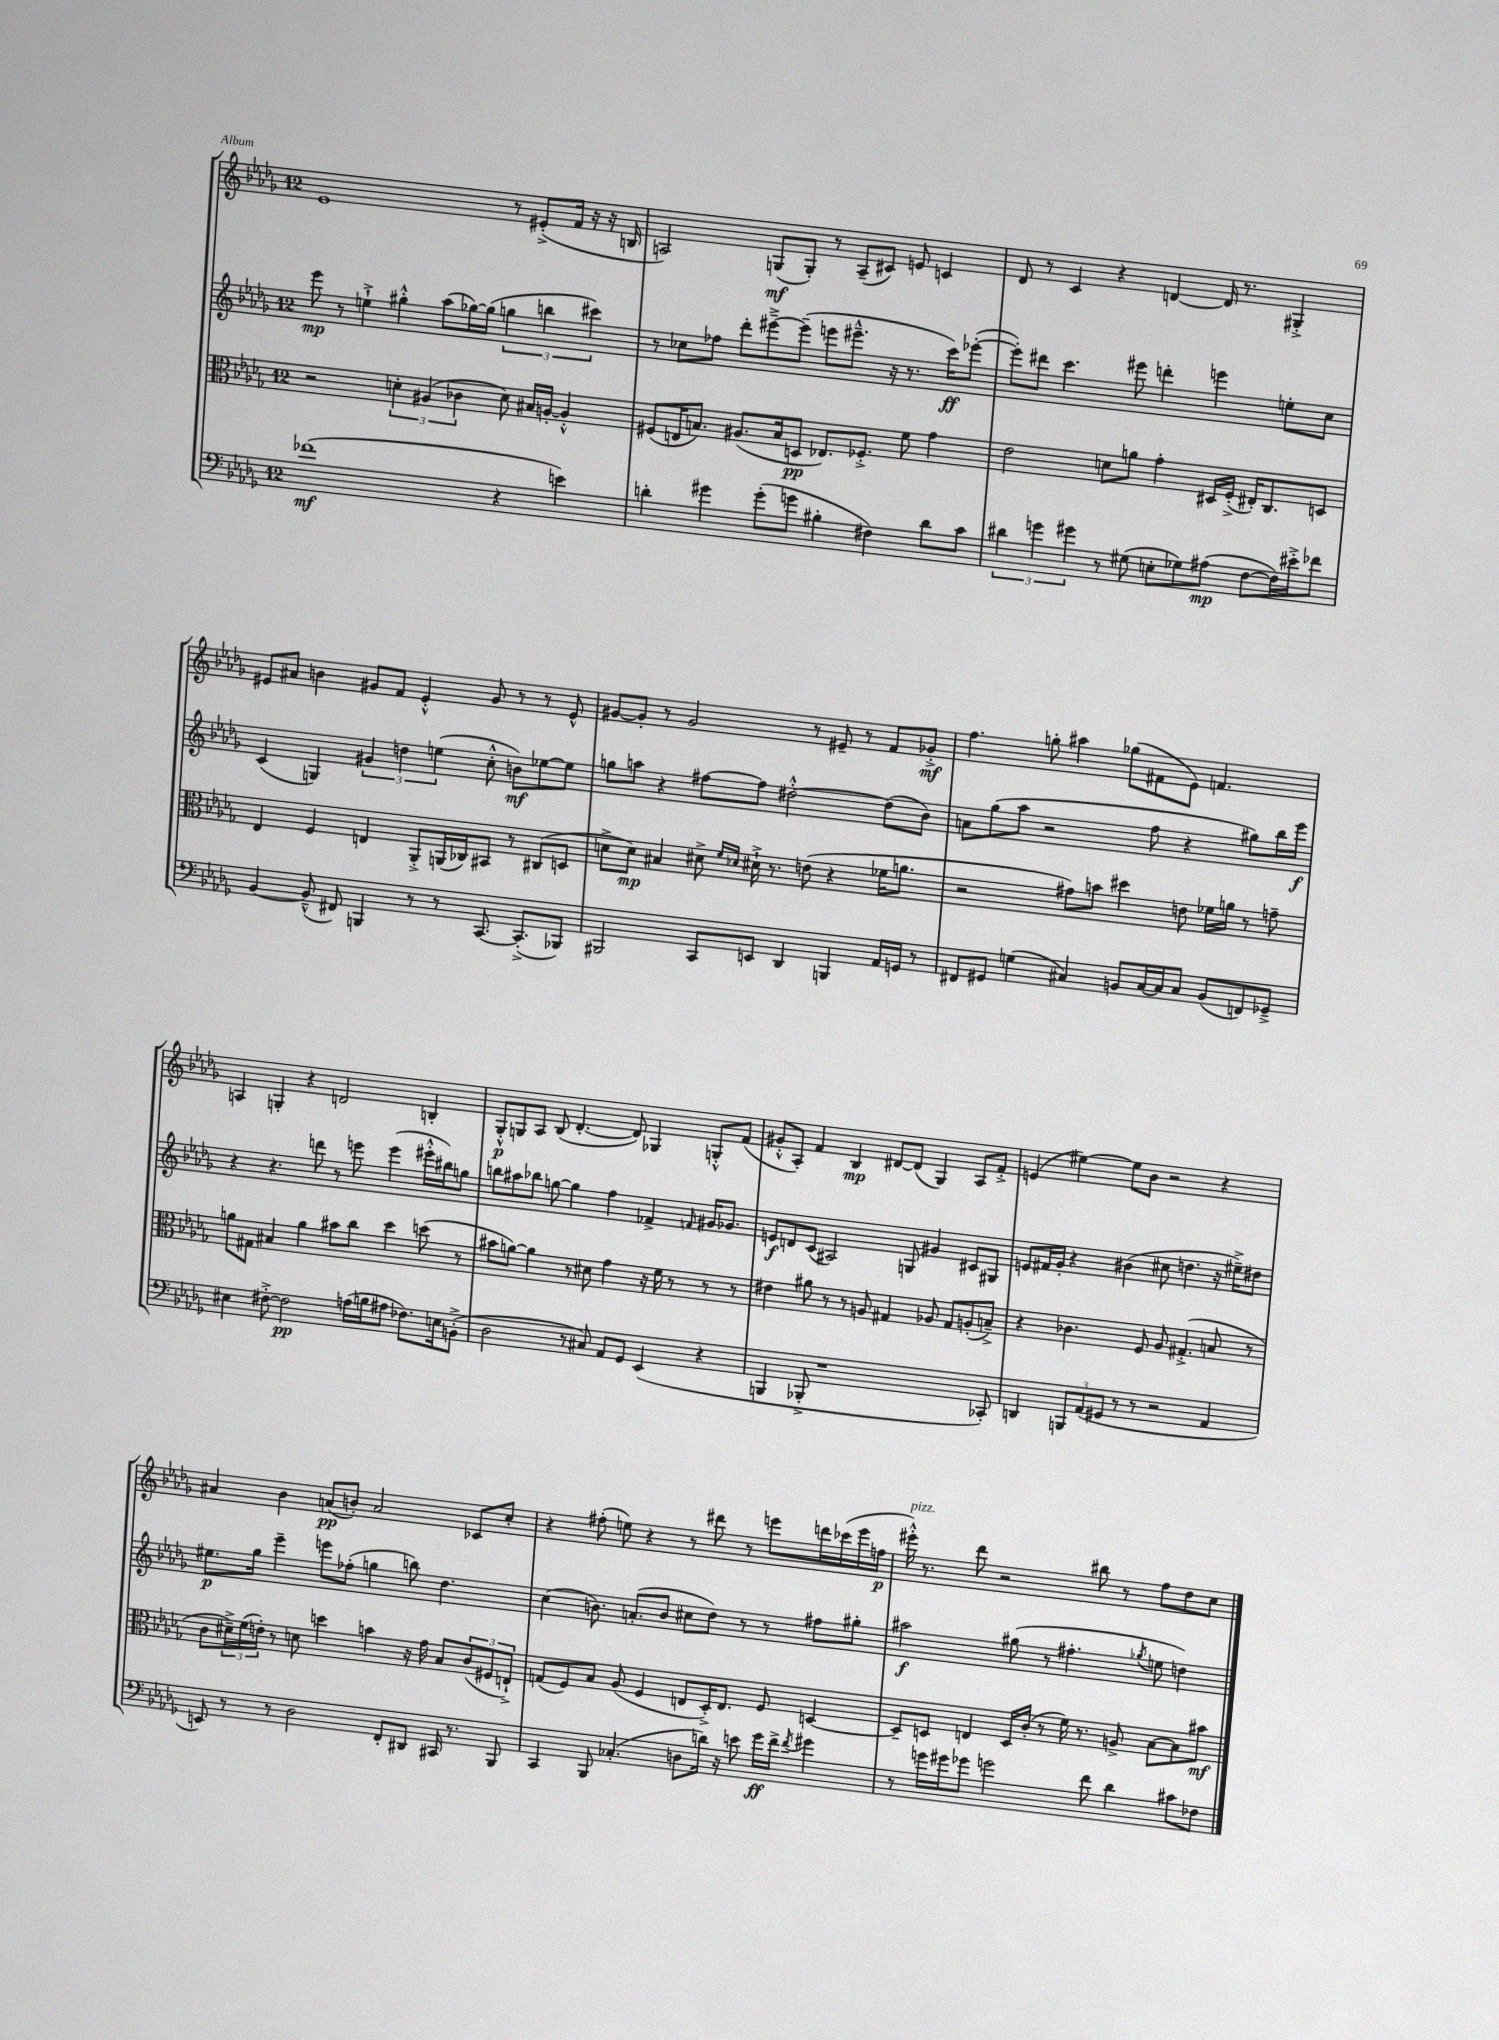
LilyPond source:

<<
\new StaffGroup <<
\new Staff = "s0" {
    \clef treble \key des \major \once \override Staff.TimeSignature.style = #'single-digit \time 12/8
    ees'1 r8 eis'8-.->( f'16 r16 r16 b16 |
    a2) g8\mf( g8-.) r8 a8--( cis'8) e'8 c'4 |
    des'8 r8 c'4 r4 d'4~ d'16 r8. gis4-.-> |
    eis'8 ais'8 b'4 gis'8 f'8 eis'4-.-^ gis'8 r8 r8 eis'8-^ |
    gis'8~ gis'8-. r8 gis'2 r8 eis'8-- r8 f'8 ges'8-.->\mf |
    f''4. g''8-. ais''4 ges''8( fis'8 ees'8) f'4. |
    a4 g4-. r4 d'2 b4-. |
    ges8-.-^\p g8 aes8 bes8( des'4.~-. des'8) ges4 g8-.-^ f'8( |
    gis'8-.-^ aes8-.) f'4 bes4\mp dis'8~ dis'8( ges4) aes8 f'8-.-> |
    e'4( eis''4~) eis''8 bes'8 r2 r4 |
    ais'4 bes'4 a'8\pp( b'8-.) a'2 ces'8 c''8-. |
    r4 fis''8-.( e''8) r4 r8 dis'''8 r8 e'''8 d'''16 ces'''16( e'''16 f''16\p |
    eis'''16-.-^^\markup { \italic "pizz." }) r8. des'''8 r2 bis''8 r8 f''8 des''8 c''8 \bar "|." |
}
\new Staff = "s1" {
    \clef treble \key des \major \once \override Staff.TimeSignature.style = #'single-digit \time 12/8
    ees'''8\mp r8 e''4-!-> gis''4-.-^ aes''8( ges''16~) ges''16( \tuplet 3/2 { g''4 b''4 cis'''4) } |
    r8 ces''8 fes''8 des'''8-. eis'''8~---> eis'''8--( e'''8 eis'''8.---^ r16 r8. c'''16\ff) ees'''8~-.( |
    ees'''8-.) dis'''8 c'''4. eis'''8 d'''4-. e'''4 e''8-. c''8 |
    c'4( g4) \tuplet 3/2 { gis'4 d''4 e''4( } c''8-.-^ b'8\mf) ees''8~ ees''8 |
    g''8 a''8 r4 fis''8~ fis''8 dis''2~-.-^ dis''8( bes'8) |
    a'8 ges''8( aes''8 r2 f''8 r4 gis''8) bes''16 ees'''16\f |
    r4 r4. d'''8 r8 e'''8 e'''4( eis'''16-.-^ bis''16) g''8 |
    b''8 ais''8 bes''8 g''8~ g''4 f''4 fes'4-> \grace { f'16 } gis'16 ges'8. |
    e'8\f d'8 c'8( ais2) g8 gis'4 cis'8 gis8 |
    e'8 fis'16 ges'16-. r4 bis'4( cis''8 d''4. r16 eis''16--->) dis''8 |
    eis''8.\p ges''16 ees'''4-- e'''8 fes''8-.( g''4 b''8) des''4. |
    c''4( b'8.) a'8.-.( b'8 cis''8 des''8) r8 r8 fis''8 gis''8-. |
    ais''2\f gis''8( r8 fis''4.-. \acciaccatura { ges''8 } e''8 d''4) \bar "|." |
}
\new Staff = "s2" {
    \clef alto \key des \major \once \override Staff.TimeSignature.style = #'single-digit \time 12/8
    r2 \tuplet 3/2 { d'4-. ais4( ces'4 } d'8) bis16 a16~-. a4-.-^ |
    fis8( e16 b8.) ais8.( b16 d8\pp ees8.) fes8.-.-> f'8 ges'4 |
    ees'2 d'8 a'8 ges'4-. dis16 f16-.->( eis16-.) c8. d8 |
    ees4 f4 e4 aes,8-.-> a,16( ces16) bis,8 r8 cis8( d8 |
    d'8-> d'8\mp) bis4 dis'8-> \grace { f'16 des'16 } dis'16-!-> r8. e'8( r4 fes'16 a'8. |
    r2 gis'8) b'8 dis''4 e'8 fes'16 a'16 r8 g'8-- |
    a'8 gis8 bis4 a'4 bis'8 c''8 des''4 d''8( r8 |
    bis'8 a'8~) a'4 r8 dis'8 ges'4 r16 f'16 r8 r8 r8 |
    eis'4 ais'8 r8 r8 a8 gis4 aes8 gis8 a8-.( b8--->) |
    r4 ces'4. f8 aes8 gis4.-.->( b8 r8 |
    c'8 \tuplet 3/2 { dis'16--->) f'16( e'16-.) } r8 d'8 d''4 b'4 r16 ges'16 bes8 \tuplet 3/2 { c'8( fis8 e8-!->) } |
    g8( f8) bes8 aes8( f4 e8 des16-.->) e8. f8 d4~ |
    d8-- d8 e4 d16 c'16-.( r8 f'16) r8. a8-> bes8~ bes8 bis'8\mf \bar "|." |
}
\new Staff = "s3" {
    \clef bass \key des \major \once \override Staff.TimeSignature.style = #'single-digit \time 12/8
    fes'1\mf( r4 e'4) |
    d'4-. gis'4 gis'8-.( g'8 bis4-. fis4) d'8 c'8 |
    \tuplet 3/2 { dis'4 g'4 gis'4 } r8 gis8( e8-. ges8) ais8\mp( f8~ f16) eis'16-.-> fes'8 |
    bes,4~ bes,8---^( fis,8) b,,4 r8 r8 c,8.~ c,8.-.->( bes,,8) |
    bis,,2 c,8 e,8 des,4 b,,4 aes,16 g,16 r8 |
    fis,8 gis,8 g4( cis4) b,8 cis16~ cis16 cis8 b,8( f,8) ges,8---> |
    eis4 fis8~-.-> fis2\pp a16( b16 ais8 fes8.) e16 b,8-.->( |
    des2 r8 cis8) aes,8 ges,8 ees,4( r4 |
    b,,4 bes,,8-.-> r1 ces,8-.) |
    d,4 \tuplet 3/2 { b,,8 aes,8( gis,8 } r8 r8 r2 aes,4 |
    e,8) r8 r8 des2 f,8-. dis,8 cis,16 r8. bes,,8 |
    c,4 bes,,8 ces4.-.( d8 d'16) r16 e'8 ges'16\ff f'16-> \acciaccatura { f'8 } gis'4 |
    r8 g'16 gis'16 ges'8 g'2 f'8 des'4 cis'8 fes8 \bar "|." |
}
>>
>>
\layout { \context { \Score \remove "Bar_number_engraver" } }
